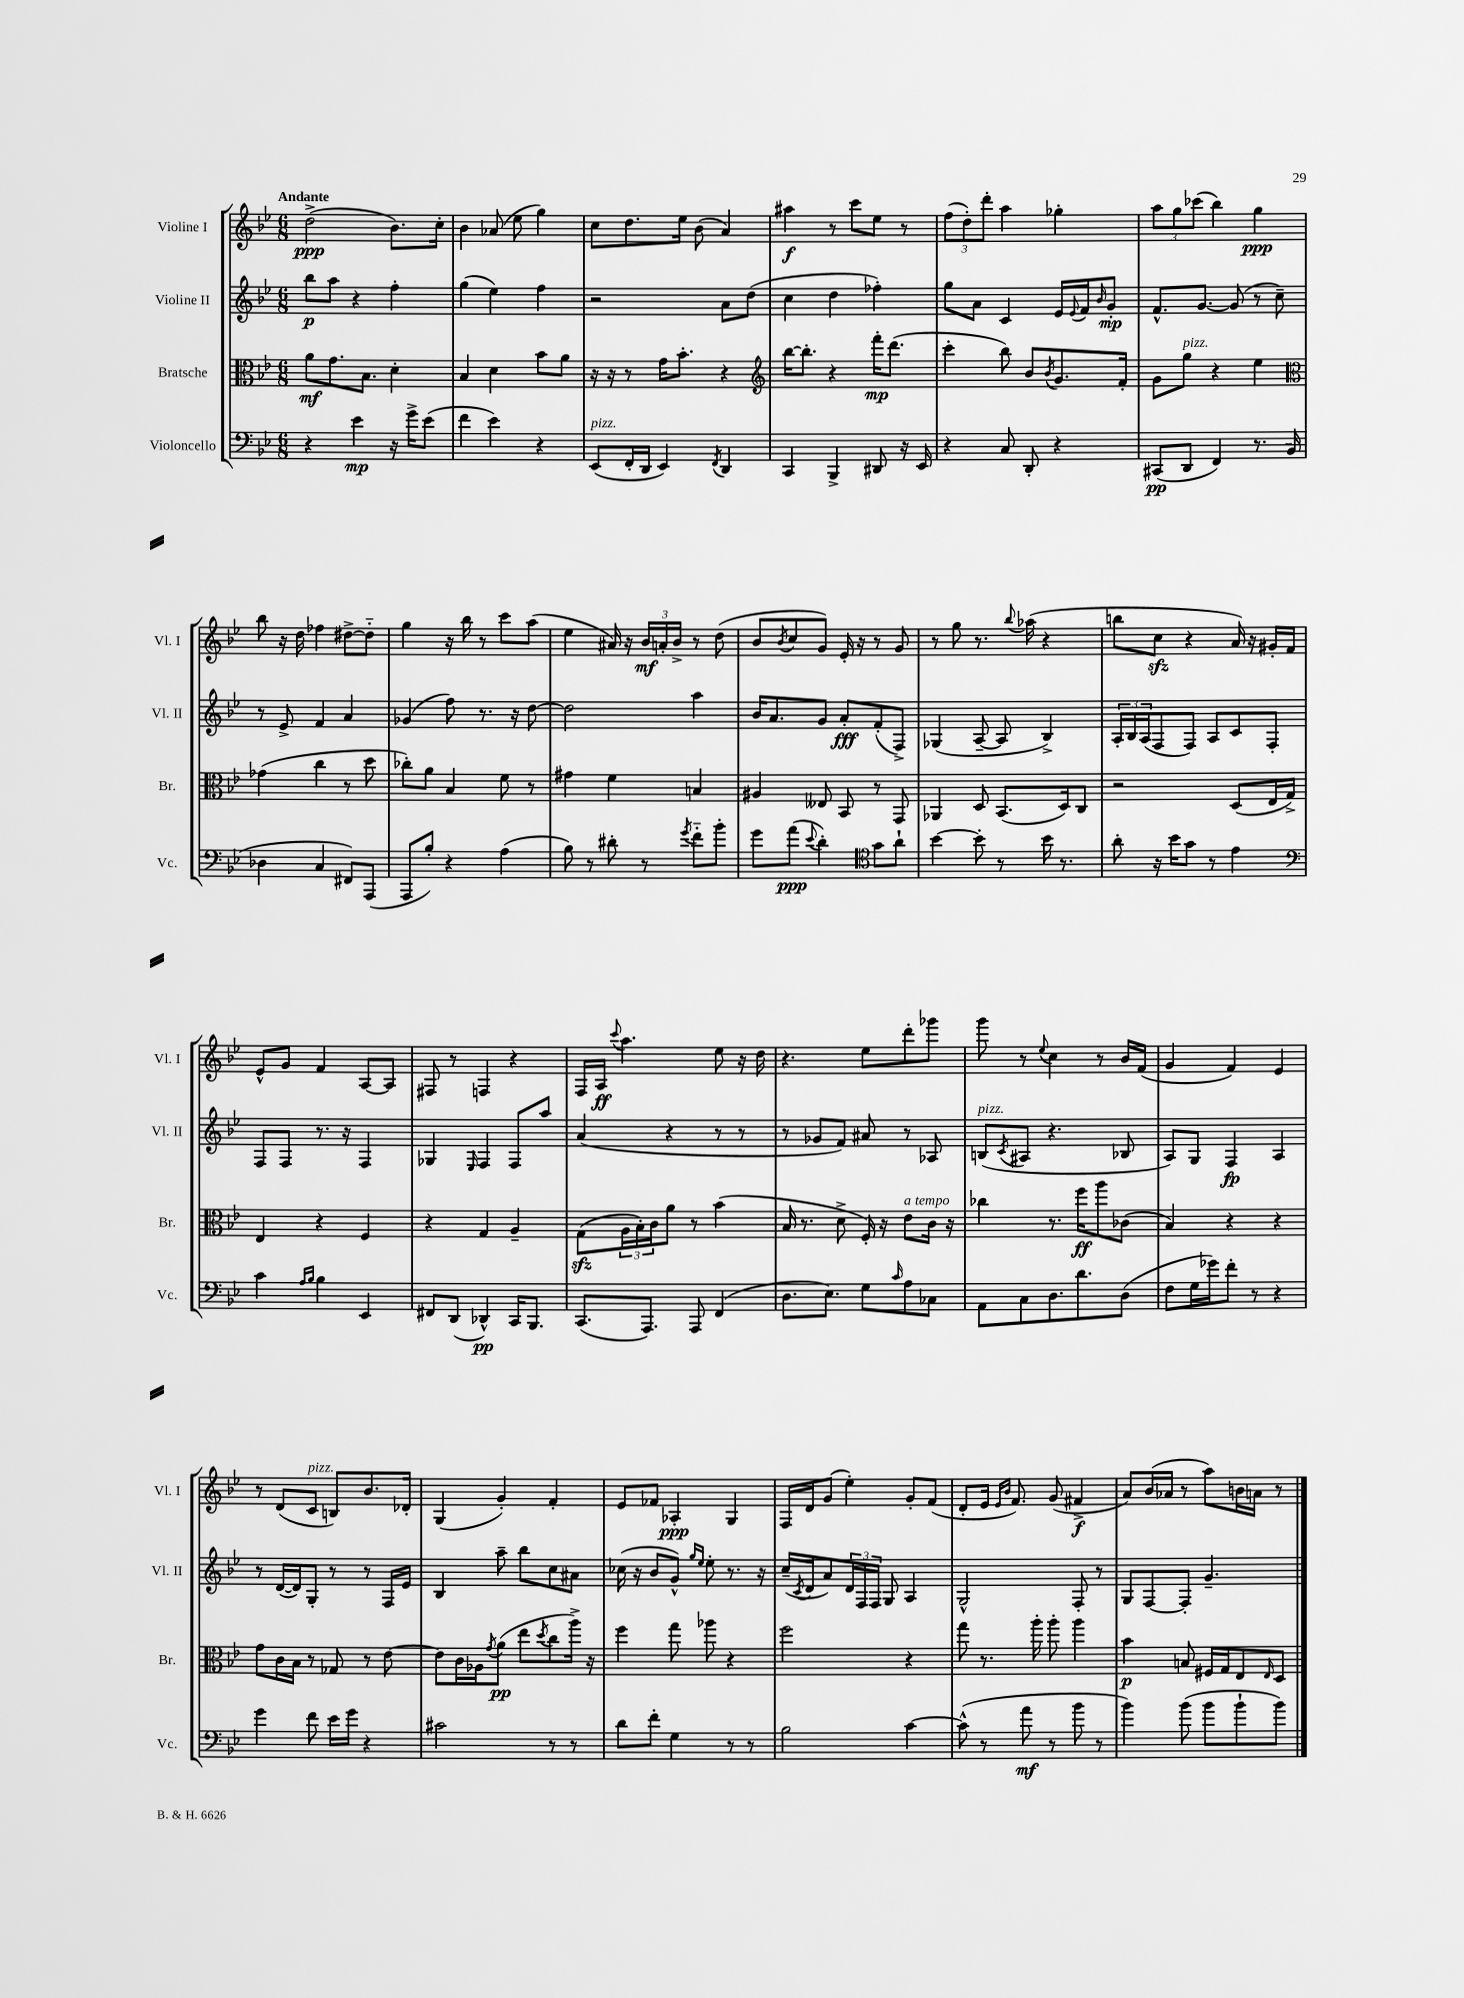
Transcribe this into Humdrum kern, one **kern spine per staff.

**kern	**dynam	**kern	**dynam	**kern	**dynam	**kern	**dynam
*part4	*part4	*part3	*part3	*part2	*part2	*part1	*part1
*staff4	*staff4	*staff3	*staff3	*staff2	*staff2	*staff1	*staff1
*I"Violoncello	*	*I"Bratsche	*	*I"Violine II	*	*I"Violine I	*
*I'Vc.	*	*I'Br.	*	*I'Vl. II	*	*I'Vl. I	*
*clefF4	*	*clefC3	*	*clefG2	*	*clefG2	*
*k[b-e-]	*	*k[b-e-]	*	*k[b-e-]	*	*k[b-e-]	*
*M6/8	*	*M6/8	*	*M6/8	*	*M6/8	*
=1	=1	=1	=1	=1	=1	=1	=1
!	!	!	!	!	!	!LO:TX:a:B:t=Andante	!
4r	.	8a\L	mf	8bb-\L	p	(2dd^\	ppp
.	.	8.g\	.	8aa\J	.	.	.
4e-\	mp	.	.	4r	.	.	.
.	.	8.B-\J	.	.	.	.	.
16r	.	4d'\	.	4ff'\	.	8.b-\L)	.
16g^\KL	.	.	.	.	.	.	.
(8e-\J	.	.	.	.	.	.	.
.	.	.	.	.	.	16cc'\Jk	.
=2	=2	=2	=2	=2	=2	=2	=2
4f\	.	4B-/	.	(4gg\	.	4b-\	.
4e-\)	.	4d\	.	4ee-\)	.	(8a-X/	.
.	.	.	.	.	.	8ee-\	.
4r	.	8b-\L	.	4ff\	.	4gg\)	.
.	.	8a\J	.	.	.	.	.
=3	=3	=3	=3	=3	=3	=3	=3
!LO:TX:a:i:t=pizz.	!	!	!	!	!	!	!
(8EE-/L	.	16r	.	2r	.	8cc\L	.
.	.	16r	.	.	.	.	.
16FF'/L	.	8r	.	.	.	8.dd\	.
16DD/JJ	.	.	.	.	.	.	.
4EE-/)	.	16g\KL	.	.	.	.	.
.	.	8.b-'\J	.	.	.	16ee-\Jk	.
.	.	.	.	.	.	(8b-\	.
8qFF/	.	.	.	.	.	.	.
4DD/	.	4r	.	8a\L	.	4a/)	.
.	.	.	.	(8dd\J	.	.	.
=4	=4	=4	=4	=4	=4	=4	=4
*	*	*clefG2	*	*	*	*	*
4CC/	.	[16bb-\KL	.	4cc\	.	4aa#X\	f
.	.	8.bb-'\J]	.	.	.	.	.
4BBB-^/	.	4r	.	4dd\	.	8r	.
.	.	.	.	.	.	8ccc\L	.
8DD#X/	.	16fff'\KL	mp	4ff-X'\)	.	8ee-\J	.
.	.	(8.ddd\J	.	.	.	.	.
16r	.	.	.	.	.	8r	.
16EE-/	.	.	.	.	.	.	.
=5	=5	=5	=5	=5	=5	=5	=5
4r	.	4ccc'\	.	8gg\L	.	(12ff\L	.
.	.	.	.	.	.	12dd'\)	.
.	.	.	.	8a\J	.	.	.
.	.	.	.	.	.	12ddd'\J	.
8C/	.	8bb-\)	.	4c/	.	4aa\	.
8DD'/	.	8b-/L	.	.	.	.	.
.	.	8qb-/	.	.	.	.	.
4r	.	8.g/	.	16e-/LL	.	4gg-X'\	.
.	.	.	.	8qqe-/	.	.	.
.	.	.	.	16f/J	.	.	.
.	.	.	.	16qqb-/	.	.	.
.	.	.	.	8g'/J	mp	.	.
.	.	16f'/Jk	.	.	.	.	.
=6	=6	=6	=6	=6	=6	=6	=6
(8CC#X/L	pp	8g\L	.	8.f^^/L	.	12aa\L	.
.	.	.	.	.	.	12gg\	.
!	!	!LO:TX:a:i:t=pizz.	!	!	!	!	!
8DD/J	.	8gg\J	.	.	.	.	.
.	.	.	.	.	.	(12ccc-X\J	.
.	.	.	.	[8.g/J	.	.	.
4FF/)	.	4r	.	.	.	4bb-\)	.
.	.	.	.	(8g/]	.	.	.
8.r	.	4ee-\	.	8r	.	4gg\	ppp
.	.	.	.	8cc~\)	.	.	.
(16BB-/	.	.	.	.	.	.	.
!!LO:LB:g=z
=7	=7	=7	=7	=7	=7	=7	=7
*	*	*clefC3	*	*	*	*	*
4D-X\	.	(4g-X\	.	8r	.	8bb-\	.
.	.	.	.	8e-^/	.	16r	.
.	.	.	.	.	.	16dd\	.
4C/	.	4cc\	.	4f/	.	4ff-X\	.
8FF#X/L)	.	8r	.	4a/	.	[8dd#X^\L	.
(8AAA/J	.	8dd\	.	.	.	8dd#\J]	.
=8	=8	=8	=8	=8	=8	=8	=8
8AAA/L	.	8cc-X'\L)	.	(4g-X/	.	4gg\	.
8B-'/J)	.	8a\J	.	.	.	.	.
4r	.	4B-/	.	8ff\)	.	16r	.
.	.	.	.	.	.	16bb-\	.
.	.	.	.	8.r	.	8r	.
(4A\	.	8f\	.	.	.	8ccc\L	.
.	.	.	.	16r	.	.	.
.	.	8r	.	[8dd\	.	(8aa\J	.
=9	=9	=9	=9	=9	=9	=9	=9
8B-\)	.	4g#X\	.	2dd\]	.	4ee-\	.
8r	.	.	.	.	.	.	.
8d#X'\	.	4f\	.	.	.	16a#X/)	.
.	.	.	.	.	.	16r	.
8r	.	.	.	.	.	24b-/LL	mf
.	.	.	.	.	.	24an'/	.
.	.	.	.	.	.	24b-^/JJ	.
8qg/	.	.	.	.	.	.	.
8f\L	.	4Bn/	.	4aa\	.	8r	.
8b-'\J	.	.	.	.	.	(8dd\	.
=10	=10	=10	=10	=10	=10	=10	=10
8g\L	.	4A#X/	.	16b-/KL	.	8b-/L	.
.	.	.	.	8.a/	.	.	.
.	.	.	.	.	.	8qb-/	.
(8a\J	ppp	.	.	.	.	8cc/	.
8qqe-/	.	.	.	.	.	.	.
4d'\)	.	8E--X/	.	8g/J	.	8g/J)	.
.	.	8BB-/	.	8a'/L	fff	16e-'/	.
.	.	.	.	.	.	16r	.
*clefC4	*	*	*	*	*	*	*
8g\L	.	8r	.	(8f'/	.	8r	.
8a`\J	.	8GG/	.	8F^/J)	.	8g/	.
=11	=11	=11	=11	=11	=11	=11	=11
[4b-\	.	4AA-X/	.	(4G-X/	.	8r	.
.	.	.	.	.	.	8gg\	.
8b-'\]	.	8D/	.	[8A~/	.	8.r	.
8r	.	(8.BB-/L	.	8A/]	.	.	.
.	.	.	.	.	.	8qqbb-/	.
.	.	.	.	.	.	(16aa-X\	.
16b-\	.	.	.	4B-^/)	.	4r	.
8.r	.	16D/k)	.	.	.	.	.
.	.	8C/J	.	.	.	.	.
=12	=12	=12	=12	=12	=12	=12	=12
8a'\	.	2r	.	24A'/LL	.	8bbn\L	.
.	.	.	.	24B-/	.	.	.
.	.	.	.	(24A/J	.	.	.
16r	.	.	.	8F/	.	8cczz\J	.
16b-\KL	.	.	.	.	.	.	.
8g\J	.	.	.	8F/J)	.	4r	.
8r	.	.	.	8A/L	.	.	.
4e-\	.	(8D/L	.	8c/	.	16a/)	.
.	.	.	.	.	.	16r	.
.	.	16E-/L	.	8F'/J	.	16g#X'/LL	.
.	.	16G^/JJ)	.	.	.	16f/JJ	.
!!LO:LB:g=z
=13	=13	=13	=13	=13	=13	=13	=13
*clefF4	*	*	*	*	*	*	*
4c\	.	4E-/	.	8F/L	.	8e-^^/L	.
.	.	.	.	8F/J	.	8g/J	.
16qqA/LL	.	.	.	.	.	.	.
16qqB-/JJ	.	.	.	.	.	.	.
4B-\	.	4r	.	8.r	.	4f/	.
.	.	.	.	16r	.	.	.
4EE-/	.	4F/	.	4F/	.	[8A/L	.
.	.	.	.	.	.	8A/J]	.
=14	=14	=14	=14	=14	=14	=14	=14
8FF#X/L	.	4r	.	4G-X/	.	8F#X/	.
(8DD/J	.	.	.	.	.	8r	.
.	.	.	.	16qqE-/	.	.	.
4DD-X^^/)	pp	4G/	.	4F/	.	4Fn/	.
16CC/KL	.	4A~/	.	8F/L	.	4r	.
8.BBB-/J	.	.	.	.	.	.	.
.	.	.	.	8aa/J	.	.	.
=15	=15	=15	=15	=15	=15	=15	=15
(8.CC/L	.	(8Gzz\L	.	(4a/	.	16F/LL	.
.	.	.	.	.	.	16A/JJ	ff
.	.	.	.	.	.	8qqccc/	.
.	.	24A\L	.	.	.	4.aa\	.
.	.	24B-'\)	.	.	.	.	.
8.AAA/J)	.	.	.	.	.	.	.
.	.	24c\J	.	.	.	.	.
.	.	8a\J	.	4r	.	.	.
8AAA/	.	8r	.	.	.	.	.
(4FF/	.	(4b-\	.	8r	.	8ee-\	.
.	.	.	.	8r	.	16r	.
.	.	.	.	.	.	16dd\	.
=16	=16	=16	=16	=16	=16	=16	=16
8.D\L	.	16B-/	.	8r	.	4.r	.
.	.	8.r	.	.	.	.	.
.	.	.	.	8g-X/L	.	.	.
8.E-\J)	.	.	.	.	.	.	.
.	.	8d^\	.	8f/J)	.	.	.
8G\L	.	16F'/)	.	8a#X/	.	8ee-\L	.
.	.	16r	.	.	.	.	.
16qqc/	.	.	.	.	.	.	.
!	!	!LO:TX:a:i:t=a tempo	!	!	!	!	!
8A\	.	8e-\L	.	8r	.	8ddd'\	.
8C-X\J	.	16c\Jk	.	8A-X/	.	8ggg-X\J	.
.	.	16r	.	.	.	.	.
=17	=17	=17	=17	=17	=17	=17	=17
!	!	!	!	!LO:TX:a:i:t=pizz.	!	!	!
8AA\L	.	4cc-X\	.	(8Bn/L	.	8ggg\	.
.	.	.	.	8qc/	.	.	.
8C\	.	.	.	8A#X/J	.	8r	.
.	.	.	.	.	.	8qqee-/	.
8.D\	.	8.r	.	4.r	.	4cc\	.
8.d\	.	16ff\KL	ff	.	.	.	.
.	.	8aa\	.	.	.	8r	.
(8D\J	.	(8c-X\J	.	8B-X/	.	16b-/LL	.
.	.	.	.	.	.	(16f/JJ	.
=18	=18	=18	=18	=18	=18	=18	=18
8F\L	.	4B-/)	.	8A/L)	.	4g/	.
16G\L	.	.	.	8G/J	.	.	.
16g-X\J)	.	.	.	.	.	.	.
8f'\J	.	4r	.	4F/	fp	4f/)	.
8r	.	.	.	.	.	.	.
4r	.	4r	.	4A/	.	4e-/	.
!!LO:LB:g=z
=19	=19	=19	=19	=19	=19	=19	=19
4g\	.	8g\L	.	8r	.	8r	.
.	.	16c\L	.	([16d/LL	.	(8d/L	.
.	.	16B-\JJ	.	16d/J])	.	.	.
!	!	!	!	!	!	!LO:TX:a:i:t=pizz.	!
8f\	.	8r	.	8G'/J	.	8c/J	.
16e-\LL	.	8G-X/	.	8r	.	8Bn/L)	.
16g\JJ	.	.	.	.	.	.	.
4r	.	8r	.	8r	.	8.b-/	.
.	.	[8e-\	.	16F/LL	.	.	.
.	.	.	.	16e-/JJ	.	16d-X'/Jk	.
=20	=20	=20	=20	=20	=20	=20	=20
2c#X\	.	8e-\L]	.	4B-/	.	(4G/	.
.	.	16c\L	.	.	.	.	.
.	.	16A-X\J	.	.	.	.	.
.	.	8qg/	.	.	.	.	.
.	.	(8a\J	pp	8aa~\	.	4g'/)	.
.	.	8ee-\L	.	8bb-\L	.	.	.
.	.	8qdd/	.	.	.	.	.
8r	.	8cc\	.	8cc\	.	4f'/	.
8r	.	16aa^\Jk)	.	8a#X\J	.	.	.
.	.	16r	.	.	.	.	.
=21	=21	=21	=21	=21	=21	=21	=21
8d\L	.	4ff\	.	(16cc-X\	.	8e-/L	.
.	.	.	.	16r	.	.	.
8f'\J	.	.	.	8b-/L	.	8f-X/J	.
4G\	.	8gg\	.	8g^^/J)	.	4A-X'/	ppp
.	.	.	.	16qqgg/LL	.	.	.
.	.	.	.	16qqee-/JJ	.	.	.
.	.	8aa-X\	.	8ee-'\	.	.	.
8r	.	4r	.	8.r	.	4G/	.
8r	.	.	.	.	.	.	.
.	.	.	.	16r	.	.	.
=22	=22	=22	=22	=22	=22	=22	=22
2B-\	.	2ff\	.	(16cc~/LL	.	16F/LL	.
.	.	.	.	8qc/	.	.	.
.	.	.	.	16d/J	.	16d/J	.
.	.	.	.	8a/)	.	(8g/J	.
.	.	.	.	24d/L	.	4ee-'\)	.
.	.	.	.	24F/	.	.	.
.	.	.	.	24F/JJ	.	.	.
.	.	.	.	8G/	.	.	.
[4c\	.	4r	.	4A/	.	8g'/L	.
.	.	.	.	.	.	(8f/J	.
=23	=23	=23	=23	=23	=23	=23	=23
(8c^^\]	.	8gg\	.	2G^^/	.	8d'/L	.
8r	.	8.r	.	.	.	16e-/Jk	.
.	.	.	.	.	.	16qqe-/LL	.
.	.	.	.	.	.	16qqb-/JJ	.
.	.	.	.	.	.	8.f/)	.
8a\	mf	.	.	.	.	.	.
.	.	16aa'\	.	.	.	.	.
8r	.	8aa'\	.	.	.	(8g/	.
8b-\	.	4aa\	.	8F'/	.	4f#X^/	f
8r	.	.	.	8r	.	.	.
=24	=24	=24	=24	=24	=24	=24	=24
4b-\)	.	4b-\	p	8G/L	.	8a/L)	.
.	.	.	.	[8F/	.	(16b-/L	.
.	.	.	.	.	.	16a-X/JJ	.
(8b-\	.	8Bn/	.	8F'/J]	.	8r	.
8b-\L	.	16F#X/LL	.	4.g~/	.	8aa\L)	.
.	.	16G/J	.	.	.	.	.
8b-`\	.	8E-/	.	.	.	16bn\L	.
.	.	.	.	.	.	16an\JJ	.
.	.	16qqE-/	.	.	.	.	.
8b-\J)	.	8D/J	.	.	.	8r	.
==	==	==	==	==	==	==	==
*-	*-	*-	*-	*-	*-	*-	*-
